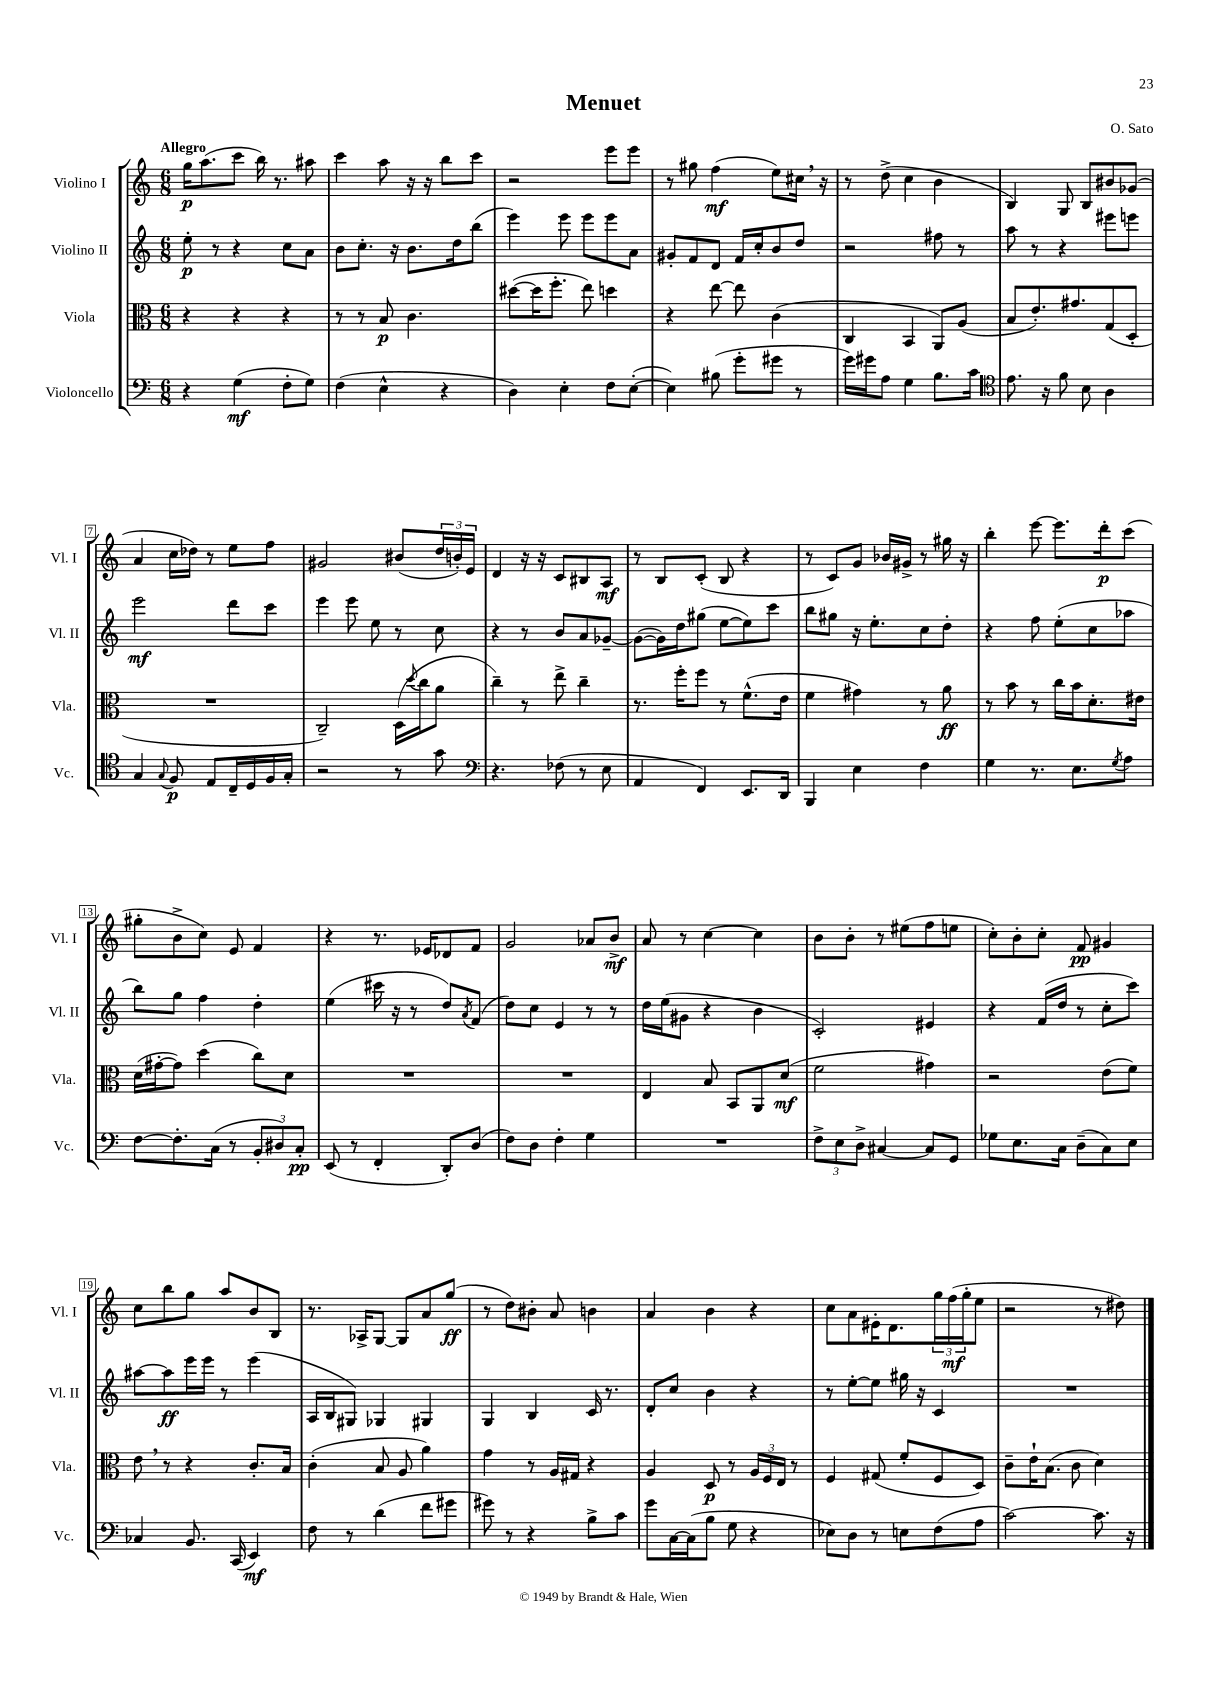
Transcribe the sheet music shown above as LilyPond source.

\header { title = "Menuet" composer = "O. Sato" }
<<
\new StaffGroup <<
\new Staff = "s0" \with { instrumentName = "Violino I" shortInstrumentName = "Vl. I" } {
    \clef treble \key c \major \numericTimeSignature \time 6/8 \tempo "Allegro"
    g''16\p a''8.( c'''8 b''16) r8. ais''8 |
    c'''4 a''8 r16 r16 b''8 c'''8 |
    r2 e'''8 e'''8 |
    r8 gis''8 f''4\mf( e''8) cis''16 \breathe r16 |
    r8 d''8->( c''4 b'4 |
    b4) g8 b8 bis'8 ges'8( |
    a'4 c''16 des''16) r8 e''8 f''8 |
    gis'2 bis'8( \tuplet 3/2 { d''16 b'16-.) e'16 } |
    d'4 r16 r16 c'8 bis8 a8\mf |
    r8 b8 c'8-.( b8 r4 |
    r8 c'8) g'8 bes'16 gis'16-> r8 gis''16 r16 |
    b''4-. e'''8~ e'''8. d'''16-.\p c'''8( |
    gis''8-. b'8-> c''8) e'8 f'4 |
    r4 r8. ees'16 des'8 f'8 |
    g'2 aes'8 b'8->\mf |
    a'8 r8 c''4~ c''4 |
    b'8 b'8-. r8 eis''8( f''8 e''8 |
    c''8-.) b'8-. c''8-. f'8\pp gis'4 |
    c''8 b''8 g''8 a''8 b'8 b8 |
    r8. aes16-> g8~ g8 a'8 g''8\ff( |
    r8 d''8) bis'8-. a'8 b'4 |
    a'4 b'4 r4 |
    c''8 a'8 eis'16-. d'8. \tuplet 3/2 { g''16 f''16\mf( g''16-. } e''8 |
    r2 r8 dis''8) \bar "|." |
}
\new Staff = "s1" \with { instrumentName = "Violino II" shortInstrumentName = "Vl. II" } {
    \clef treble \key c \major \numericTimeSignature \time 6/8
    e''8-.\p r8 r4 c''8 a'8 |
    b'8 c''8.-. r16 b'8. d''16 b''8( |
    e'''4) e'''8 e'''8 e'''8 a'8 |
    gis'8-. f'8 d'8 f'16 c''16-. b'8 d''8 |
    r2 fis''8 r8 |
    a''8 r8 r4 eis'''8 e'''8 |
    e'''2\mf d'''8 c'''8 |
    e'''4 e'''8 e''8 r8 c''8 |
    r4 r8 b'8 a'8 ges'8~-- |
    ges'8~( ges'16) d''16 gis''8( e''8~ e''8) c'''8 |
    b''8 gis''8 r16 e''8.-. c''8 d''8-. |
    r4 f''8 e''8-.( c''8 aes''8 |
    b''8) g''8 f''4 d''4-. |
    e''4( cis'''16 r16 r8 d''8) \acciaccatura { a'8 } f'8( |
    d''8) c''8 e'4 r8 r8 |
    d''16 e''16( gis'8 r4 b'4 |
    c'2-.) eis'4 |
    r4 f'16( d''16 r8 c''8-. c'''8) |
    ais''8~ ais''8\ff e'''16 e'''16 r8 e'''4( |
    a16 b16 gis8) ges4 gis4 |
    g4 b4 c'16 r8. |
    d'8-. c''8 b'4 r4 |
    r8 e''8~-. e''8 gis''16 r16 c'4 |
    R2. \bar "|." |
}
\new Staff = "s2" \with { instrumentName = "Viola" shortInstrumentName = "Vla." } {
    \clef alto \key c \major \numericTimeSignature \time 6/8
    r4 r4 r4 |
    r8 r8 b8\p c'4. |
    dis''8~( dis''16 f''8.-. e''8) d''4 |
    r4 e''8~ e''8 c'4( |
    c4 b,4 a,8) a8( |
    b8 e'8.-.) gis'8. g8( d8-. |
    R2. |
    c2--) d16( \appoggiatura { d''8 } c''16 a'8 |
    c''4--) r8 e''8-> c''4-- |
    r8. f''16-. f''8 r8 f'8.-^( e'16 |
    f'4 gis'4) r8 a'8\ff |
    r8 b'8 r8 c''16 b'16 d'8.-. eis'16 |
    d'16( gis'16~-. gis'8) d''4( c''8) d'8 |
    R2. |
    R2. |
    e4 b8 b,8 a,8 d'8\mf( |
    f'2 gis'4) |
    r2 e'8( f'8) |
    e'8 \breathe r8 r4 c'8.-. b16 |
    c'4-.( b8 a8 a'4) |
    g'4 r8 a16 gis16 r4 |
    a4 d8\p r8 \tuplet 3/2 { a16 f16 e16 } r8 |
    f4 gis8( f'8-. f8 d8) |
    c'8-- e'16-! b8.( c'8 d'4) \bar "|." |
}
\new Staff = "s3" \with { instrumentName = "Violoncello" shortInstrumentName = "Vc." } {
    \clef bass \key c \major \numericTimeSignature \time 6/8
    r4 g4\mf( f8-. g8) |
    f4( e4-^ r4 |
    d4) e4-. f8 e8~-.( |
    e4) bis8( g'8-. gis'8 r8 |
    g'16) gis'16 a8 g4 b8. c'16 |
    \clef tenor e'8. r16 f'8 b8 a4 |
    g4 \appoggiatura { g8 } f8\p e8 c16-- d16 f16 g16-. |
    r2 r8 g'8 |
    \clef bass r4. fes8( r8 e8 |
    a,4 f,4) e,8. d,16 |
    b,,4 e4 f4 |
    g4 r8. e8. \acciaccatura { g8 } a8 |
    f8~ f8.-. c16( r8 \tuplet 3/2 { b,8-. dis8) c8-.\pp } |
    e,8( r8 f,4-. d,8-.) d8( |
    f8) d8 f4-. g4 |
    R2. |
    \tuplet 3/2 { f8-> e8 d8-> } cis4~ cis8 g,8 |
    ges8 e8. c16 d8--( c8) e8 |
    ces4 b,8. c,16( e,4\mf) |
    f8 r8 d'4( f'8 gis'8 |
    gis'8) r8 r4 b8-> c'8 |
    g'8 c16~ c16( b8 g8 r4 |
    ees8) d8 r8 e8 f8( a8 |
    c'2~) c'8. r16 \bar "|." |
}
>>
>>
\layout { \context { \Score \override BarNumber.stencil = #(make-stencil-boxer 0.1 0.3 ly:text-interface::print) } }
